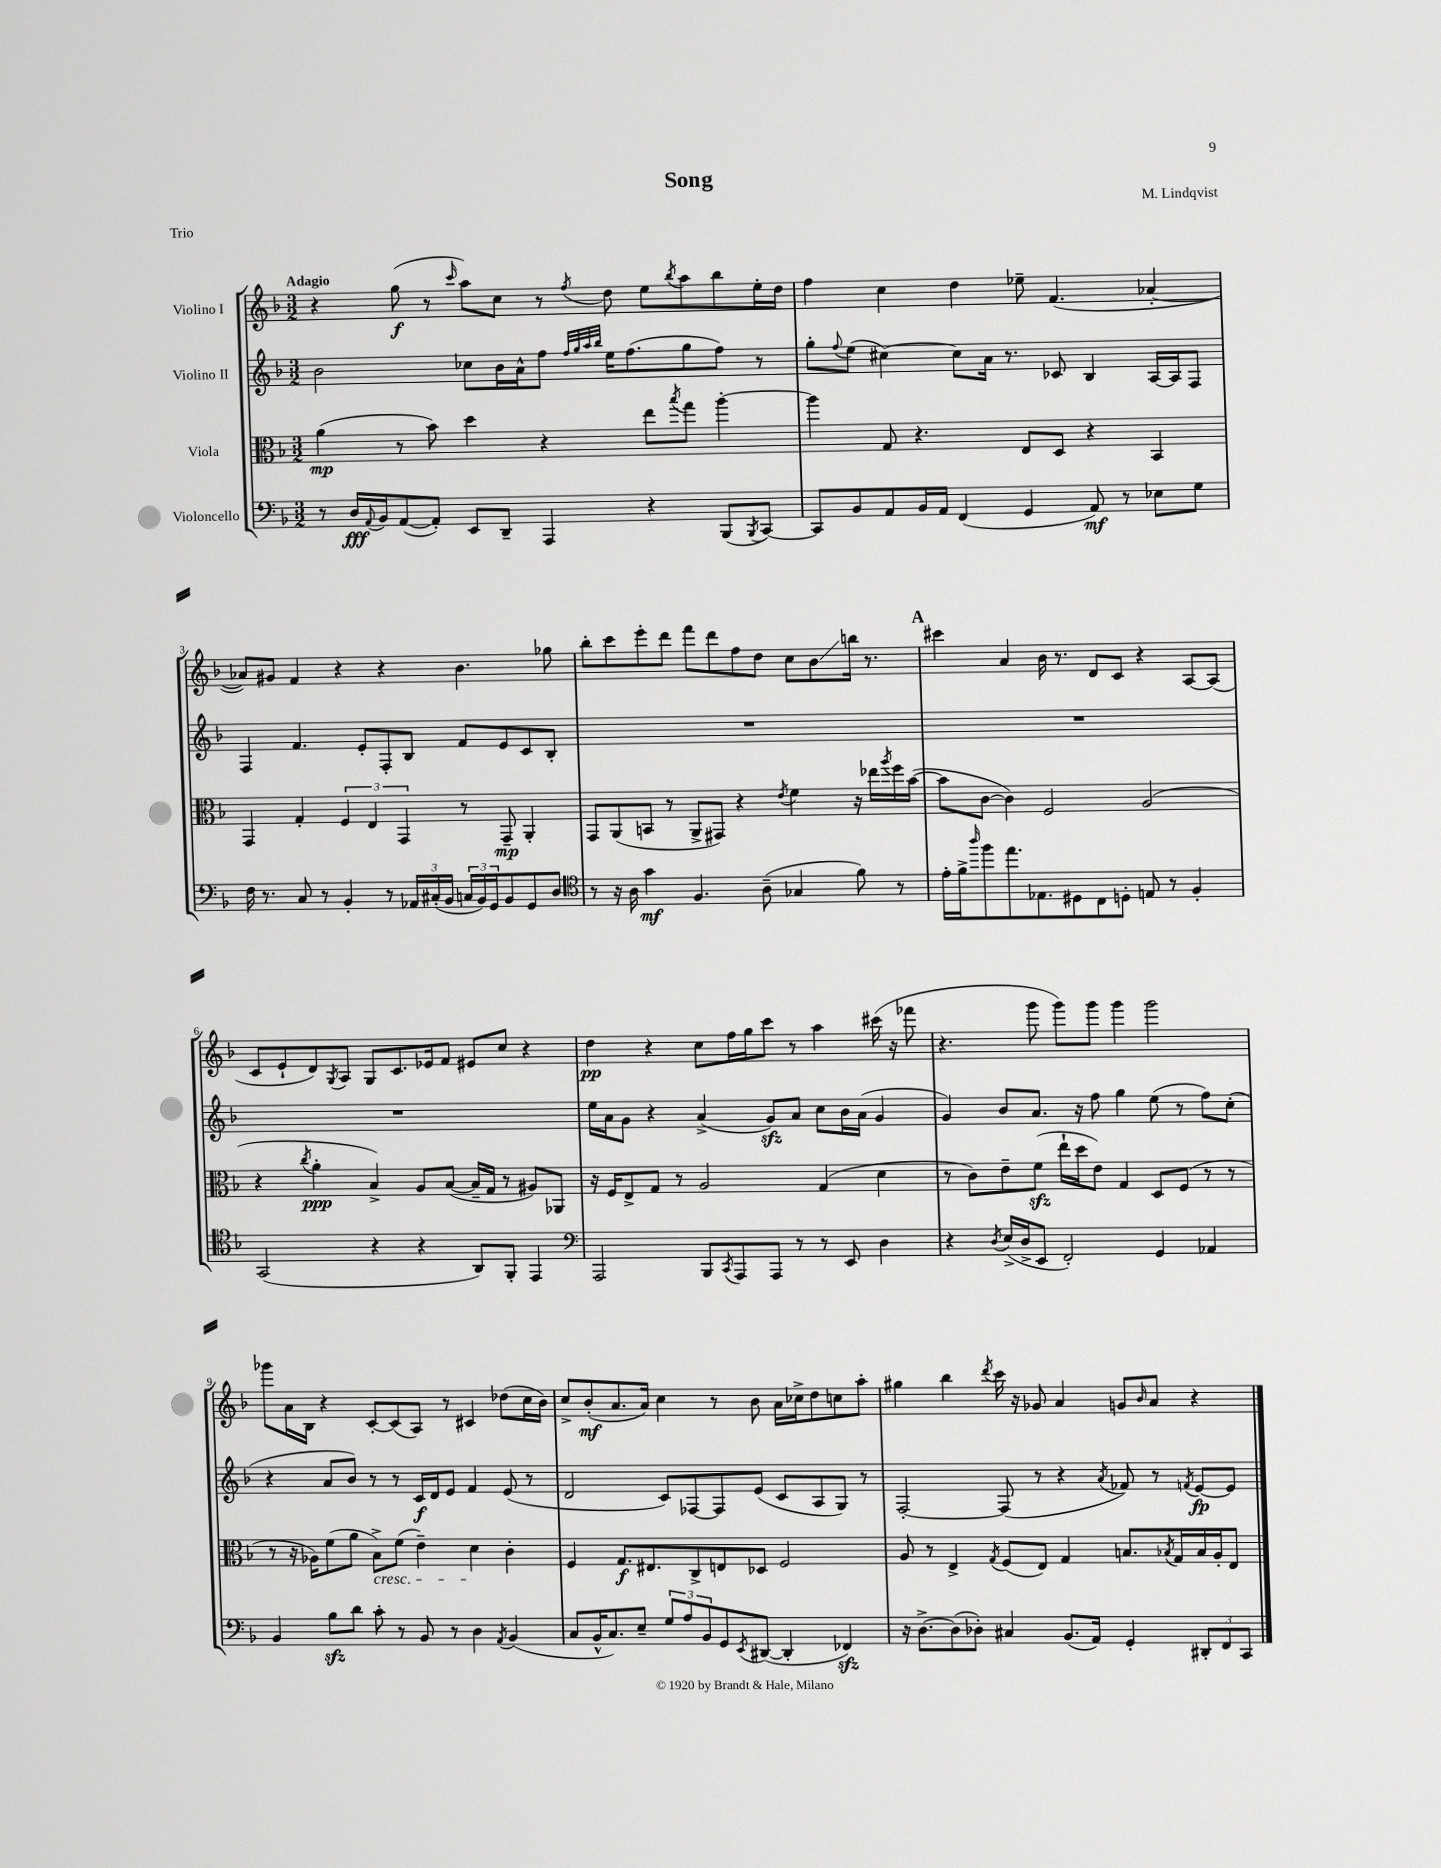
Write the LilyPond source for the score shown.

\header { title = "Song" composer = "M. Lindqvist" piece = "Trio" }
<<
\new StaffGroup <<
\new Staff = "s0" \with { instrumentName = "Violino I" } {
    \clef treble \key f \major \numericTimeSignature \time 3/2 \tempo "Adagio"
    r4 g''8\f( r8 \grace { c'''16 } a''8) c''8 r8 \acciaccatura { f''8 } d''8 e''8 \acciaccatura { bes''8 } a''8 bes''8 e''16-. d''16 |
    f''4 c''4 d''4 ees''8-- f'4.( aes'4~-. |
    aes'8) gis'8 f'4 r4 r4 bes'4. ges''8 |
    bes''8-. c'''8 e'''8-. d'''8 f'''8 d'''8 f''8 d''8 c''8 bes'8\glissando b''16 r8. |
    \mark \markup { \bold "A" } cis'''4 a'4 bes'16 r8. d'8 c'8 r4 a8~ a8( |
    c'8 e'8-! d'8) \acciaccatura { g8 } a8 g8 c'8. ees'16 f'8 eis'8 c''8 r4 |
    d''4\pp r4 c''8 f''16 g''16 c'''8 r8 a''4 cis'''16( r16 fes'''8 |
    r4. g'''8 g'''8) g'''8 g'''4 g'''2 |
    ges'''8 a'16 bes16 r4 c'8~-. c'8( a8) r8 cis'4 des''8( c''16 bes'16) |
    c''8-> bes'8-.\mf( a'8. a'16) c''4 r8 bes'8 a'16 ces''16-> d''8 c''8 a''8-. |
    gis''4 bes''4 \acciaccatura { d'''8 } c'''16 r16 ges'8 a'4 g'8 \grace { bes'16 } a'8 r4 \bar "|." |
}
\new Staff = "s1" \with { instrumentName = "Violino II" } {
    \clef treble \key f \major \numericTimeSignature \time 3/2
    bes'2 ces''8 bes'16 a'16-^ f''8 \grace { f''32 g''32 a''32 bes''32 } e''16 f''8.( g''8 f''8) r8 |
    g''8-. \appoggiatura { f''8 } e''8( cis''4~) cis''8 a'16 r8. ces'8 bes4 a16~ a16 f8 |
    f4 f'4. e'8-. f8-. bes8 f'8 e'8 c'8 bes8-. |
    R1. |
    \mark \markup { \bold "A" } R1. |
    R1. |
    e''16 a'16 g'8 r4 a'4->( g'8\sfz) a'8 c''8 bes'16 a'16( g'4 |
    g'4) bes'8 a'8. r16 f''8 g''4 e''8( r8 f''8) c''8-.( |
    r4 a'8 bes'8) r8 r8 c'16\f d'16 e'8 f'4 e'8( r8 |
    d'2 c'8) fes8~ fes8 e'8( c'8 a8 g8) r8 |
    f2~-. f8( r8 r4 \acciaccatura { a'8 } fes'8) r8 \acciaccatura { f'8 } e'8~\fp e'8 \bar "|." |
}
\new Staff = "s2" \with { instrumentName = "Viola" } {
    \clef alto \key f \major \numericTimeSignature \time 3/2
    a'4\mp( r8 bes'8) d''4 r4 e''8 \acciaccatura { bes''8 } g''8 a''4~-. |
    a''4 g8 r4. e8 d8 r4 bes,4 |
    g,4 g4-. \tuplet 3/2 { f4 e4 g,4 } r8 g,8--\mp a,4-. |
    g,8 a,8( b,8 r8 a,8-> gis,8) r4 \acciaccatura { e'8 } f'4 r16 ees''16 \acciaccatura { a''8 } f''16 bes'16~( |
    \mark \markup { \bold "A" } bes'8 c'8~ c'4) f2 a2( |
    r4 \acciaccatura { c''8 } a'4-.\ppp bes4->) a8 bes8~( bes16-- g16 r8 ais8) aes,8 |
    r16 f16 e8-> g8 r8 a2 g4( d'4 |
    r8 c'8) e'8-- f'8\sfz( e''16-! d''16 e'8) g4 d8 f8( r8 r8 |
    r8 r16 aes16) f'8( a'8 bes8->\cresc) f'8( e'4--) d'4\! c'4-. |
    f4 g8.\f eis8. c8-> e8 des8 f2 |
    a8 r8 e4-> \acciaccatura { g8 } f8( e8) g4 b8. \acciaccatura { bes8 } g16 bes16 a16-. e8 \bar "|." |
}
\new Staff = "s3" \with { instrumentName = "Violoncello" } {
    \clef bass \key f \major \numericTimeSignature \time 3/2
    r8 d16\fff \appoggiatura { a,8 } bes,16 a,8~( a,8-.) e,8 d,8-- a,,4 r4 bes,,8( \acciaccatura { bes,,8 } c,8~) |
    c,8 bes,8 a,8 bes,16 a,16 f,4( g,4 a,8\mf) r8 ees8 g8 |
    f16 r8. c8 r8 bes,4-. r8 \tuplet 3/2 { aes,16 cis16-.( bes,16 } \tuplet 3/2 { c16 bes,16) g,16 } bes,8 g,8 d8 |
    \clef tenor r8 r16 a16 g'4\mf f4. a8--( ges4 f'8) r8 |
    \mark \markup { \bold "A" } e'16-. f'16-> \grace { a''16 } f''8 e''8. ees8. dis8 c8 d8-. e8 r8 f4-. |
    g,2( r4 r4 a,8) f,8-. e,4 |
    \clef bass a,,2 bes,,8 \acciaccatura { c,8 } a,,8 a,,8 r8 r8 e,8 d4 |
    r4 \acciaccatura { d8 } e16->( d16-> e,8 f,2-.) g,4 aes,4 |
    bes,4 bes8\sfz d'8 c'8-. r8 bes,8 r8 d4 \acciaccatura { a,8 } bes,4( |
    c8 bes,16-^ c8.) e8-- \tuplet 3/2 { g8 a8 bes,8 } g,8 \acciaccatura { e,8 } dis,8~( dis,4-. fes,4\sfz) |
    r16 d8.~-> d8( des8-.) cis4 bes,8.( a,16) g,4-. \tuplet 3/2 { dis,8-. f,8 c,8 } \bar "|." |
}
>>
>>
